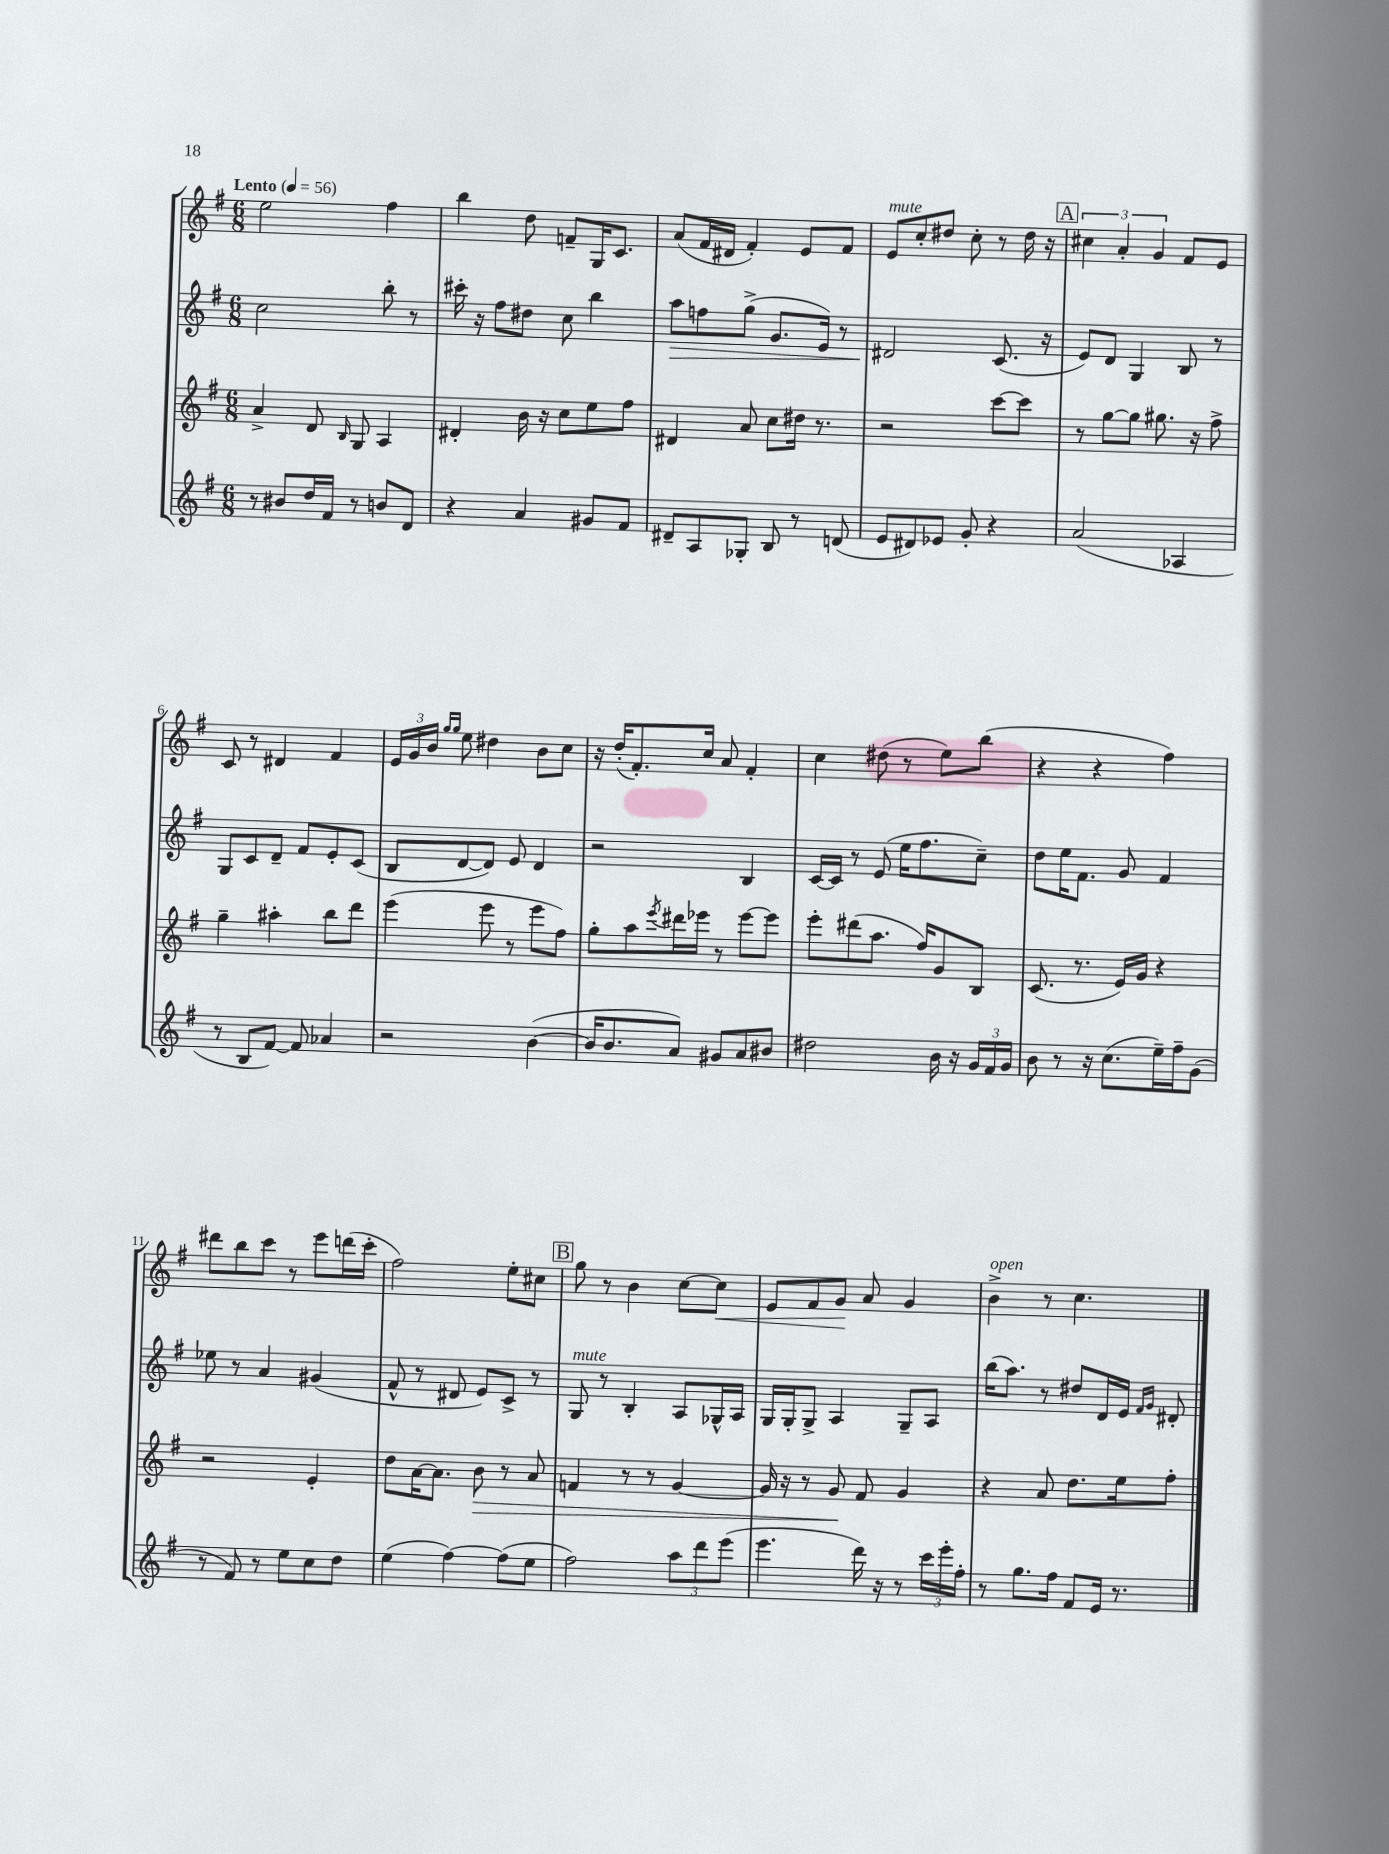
<<
\new StaffGroup <<
\new Staff = "s0" {
    \clef treble \key g \major \numericTimeSignature \time 6/8 \tempo "Lento" 4 = 56
    e''2 fis''4 |
    b''4 d''8 f'8-- g16 c'8. |
    a'8( fis'16 dis'16 fis'4-.) e'8 fis'8 |
    e'8^\markup { \italic "mute" } c''8-. dis''8 c''8-. r8 dis''16 r16 |
    \mark \markup { \box "A" } \tuplet 3/2 { cis''4 a'4-. g'4 } fis'8 e'8 |
    c'8 r8 dis'4 fis'4 |
    \tuplet 3/2 { e'16 g'16 b'16 } \grace { g''16 g''16 } e''8 dis''4 b'8 c''8 |
    r16 d''16-.( fis'8.-.) c''16 a'8 fis'4-. |
    c''4 dis''8( r8 e''8) b''8( |
    r4 r4 fis''4) |
    dis'''8 b''8 c'''8 r8 e'''8 d'''16( c'''16-. |
    fis''2) e''8-. cis''8 |
    \mark \markup { \box "B" } g''8 r8 b'4 c''8~ c''8\< |
    e'8 fis'8 g'8\! a'8 g'4 |
    b'4->^\markup { \italic "open" } r8 c''4. \bar "|." |
}
\new Staff = "s1" {
    \clef treble \key g \major \numericTimeSignature \time 6/8
    c''2 b''8-. r8 |
    cis'''16-. r16 fis''8 dis''8 c''8 b''4 |
    a''8\> f''8 g''8->( g'8. e'16) r8 |
    dis'2\! c'8.( r16 |
    \mark \markup { \box "A" } e'8) d'8 g4 b8 r8 |
    g8 c'8 d'8-- fis'8 e'8-. c'8( |
    b8 d'8~ d'8) e'8 d'4 |
    r2 b4 |
    c'16~ c'16 r8 e'8( e''16 fis''8. c''8--) |
    d''8 e''16 fis'8. g'8 fis'4 |
    ees''8 r8 a'4 gis'4( |
    fis'8-^ r8 dis'8 e'8) c'8-> r8 |
    \mark \markup { \box "B" } g8^\markup { \italic "mute" } r8 b4-. a8 ges16-^ a16 |
    g16 g16-. g8-> a4 g8-- a8 |
    b''16( a''8.) r8 dis''8 d'16 e'16 \grace { fis'16 g'16 } dis'8-. \bar "|." |
}
\new Staff = "s2" {
    \clef treble \key g \major \numericTimeSignature \time 6/8
    a'4-> d'8 \grace { b16 } g8 a4 |
    dis'4-. b'16 r16 c''8 e''8 fis''8 |
    dis'4 a'8 c''8 dis''16 r8. |
    r2 c'''8~ c'''8 |
    \mark \markup { \box "A" } r8 g''8~ g''8 gis''8. r16 fis''8-> |
    g''4-- ais''4-. b''8 d'''8 |
    e'''4( e'''8 r8 e'''8 fis''8) |
    g''8-. a''8 \acciaccatura { e'''8 } dis'''16 ees'''16 r8 ees'''8~ ees'''8 |
    e'''8-. dis'''8( a''8. fis''16) g'8 b8 |
    c'8.( r8. e'16) g'16 r4 |
    r2 e'4-. |
    d''8 a'16~ a'8. b'8\> r8 a'8 |
    \mark \markup { \box "B" } f'4 r8 r8 g'4~ |
    g'16 r16 r8 g'8\! fis'8 g'4 |
    r4 a'8 d''8. e''16 fis''8-. \bar "|." |
}
\new Staff = "s3" {
    \clef treble \key g \major \numericTimeSignature \time 6/8
    r8 bis'8 d''16 fis'16 r8 b'8 d'8 |
    r4 a'4 gis'8 fis'8 |
    dis'8-- a8 ges8-. b8 r8 d'8( |
    e'8 dis'8) ees'8 g'8-. r4 |
    \mark \markup { \box "A" } a'2( aes4 |
    r8 b8 fis'8~) fis'8 aes'4 |
    r2 b'4~( |
    b'16 b'8. a'8) gis'8 a'8 bis'8 |
    dis''2 b'16 r16 \tuplet 3/2 { g'16 fis'16 g'16 } |
    b'8 r8 r16 c''8.( e''16--) fis''16-- g'8( |
    r8 fis'8) r8 e''8 c''8 d''8 |
    e''4( fis''4~) fis''8( e''8 |
    \mark \markup { \box "B" } fis''2) \tuplet 3/2 { a''8 d'''8 e'''8( } |
    e'''4. d'''16) r16 r8 \tuplet 3/2 { c'''16 e'''16-. fis''16-. } |
    r8 g''8. fis''16 fis'8 e'16 r8. \bar "|." |
}
>>
>>
